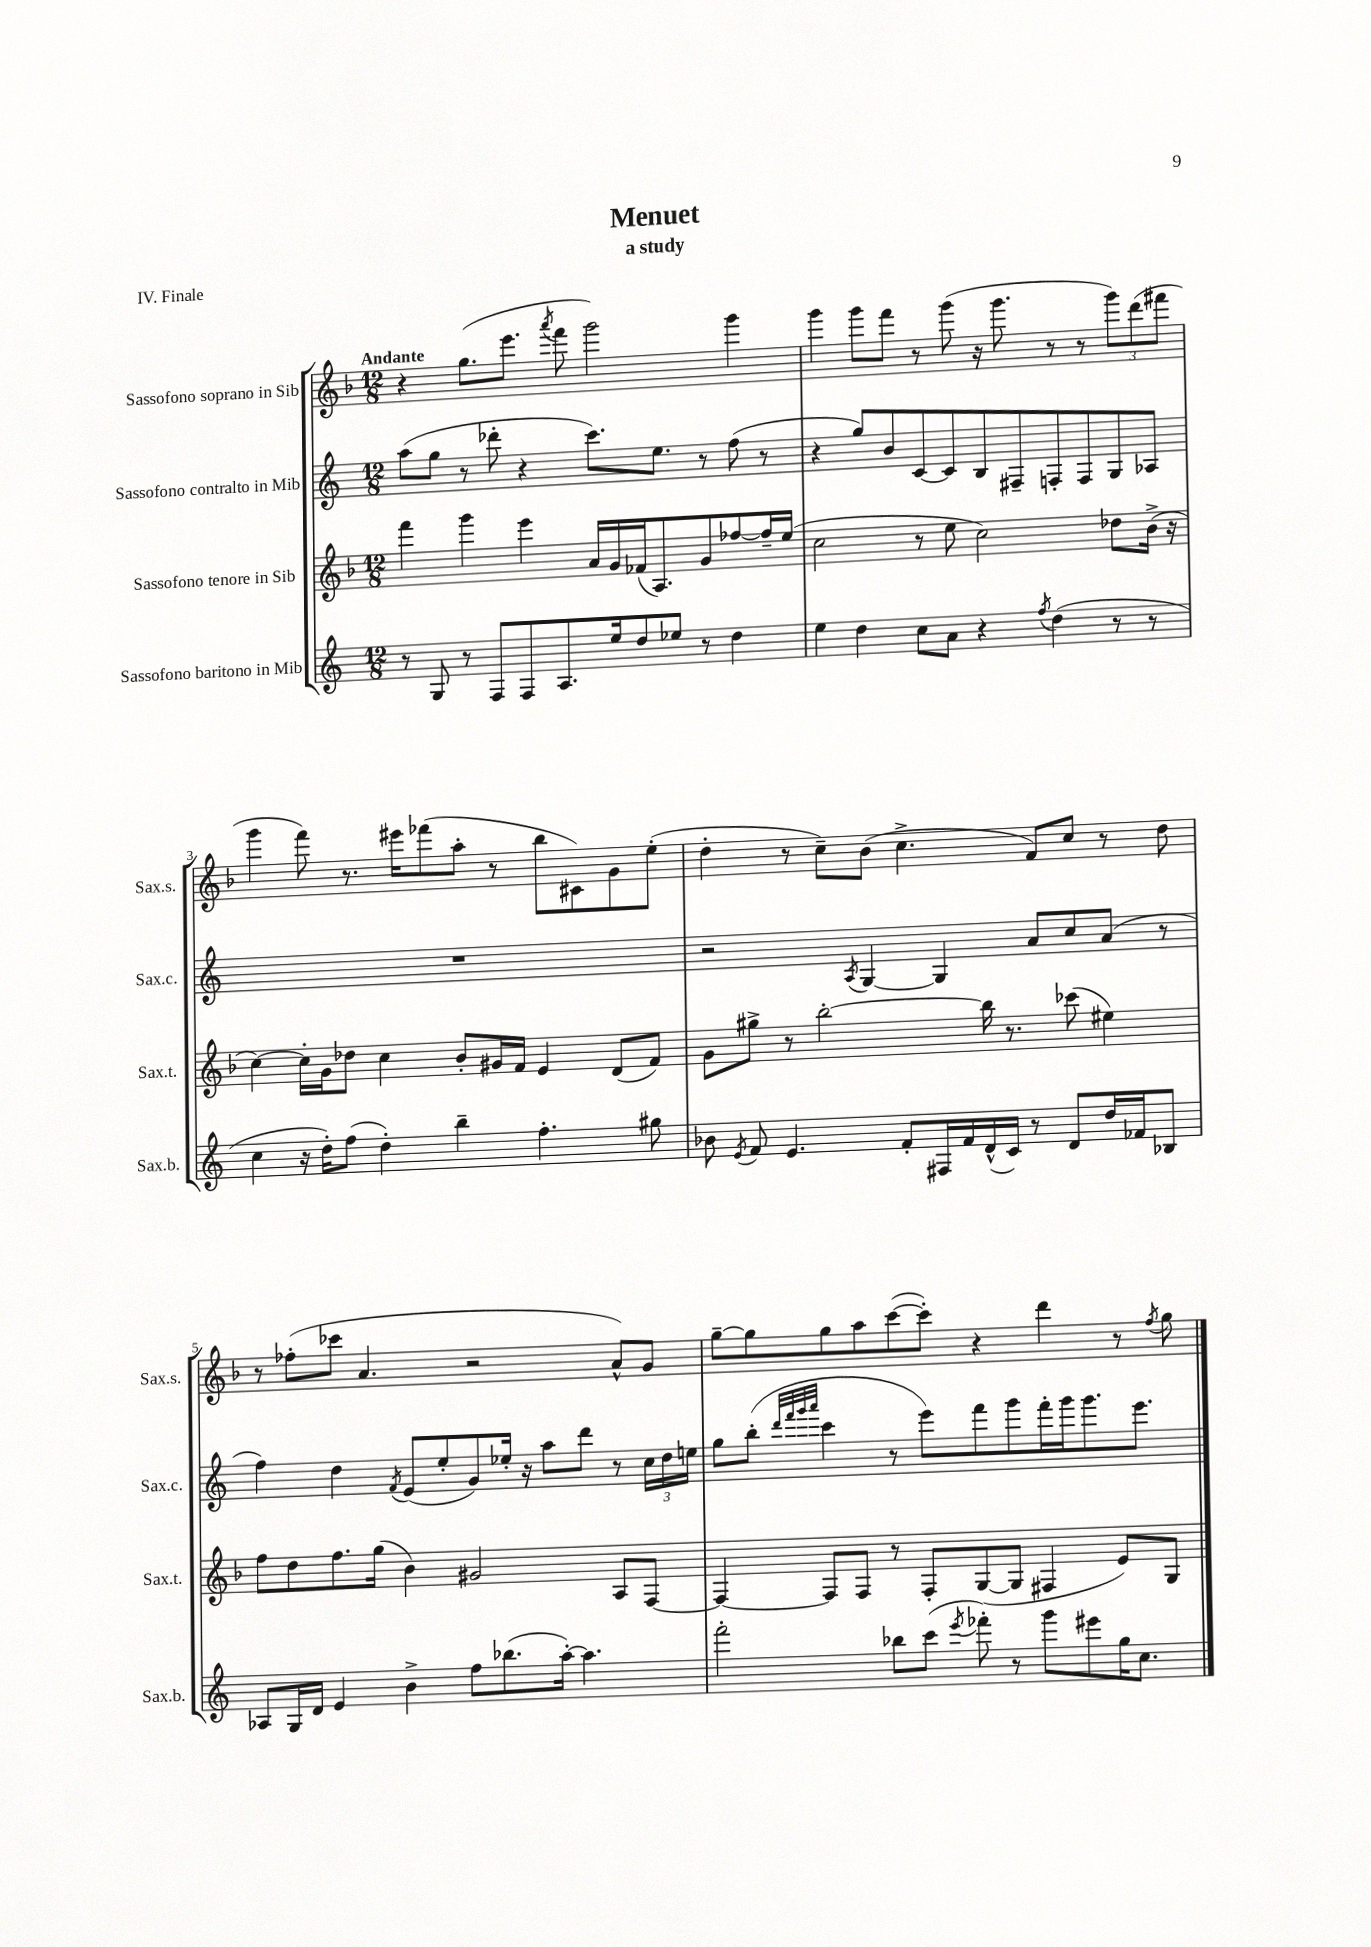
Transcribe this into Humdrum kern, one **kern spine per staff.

**kern	**kern	**kern	**kern
*staff4	*staff3	*staff2	*staff1
*clefG2	*clefG2	*clefG2	*clefG2
*k[]	*k[b-]	*k[]	*k[b-]
*M12/8	*M12/8	*M12/8	*M12/8
8r	4fff\	(8aa\L	4r
8G/	.	8gg\J	.
8r	4ggg\	8r	(8.gg\L
8F/L	.	8ddd-'\	.
.	.	.	8.eee\J
8F/	4eee\	4r	.
.	.	.	8qaaa/
8.A/	.	.	8fff\
.	16a/LL	8.ccc\L)	2ggg\)
16ee/k	16g/	.	.
8dd/	(16f-/J	.	.
.	8.A/)	8.ee\J	.
8ee-/J	.	.	.
8r	8g/	8r	.
4dd\	[8ff-/	(8ff\	4ggg\
.	16ff-~/]L	8r	.
.	(16ee/JJ	.	.
=	=	=	=
4ee\	2cc\	4r	4ggg\
4dd\	.	8gg/L)	8ggg\L
.	.	8b/	8fff\J
8cc\L	8r	[8c/	8r
8a\J	8ee\	8c/]	(8ggg\
4r	2cc\)	8B/	16r
.	.	.	8.ggg\
.	.	8F#~/	.
8qff/	.	.	.
(4dd\	.	8F'/	8r
.	.	8F/	8r
8r	8dd-\L	8G/	12ggg\L)
.	.	.	(12ddd\
8r	(16b-^\Jk	8A-/J	.
.	.	.	12fff#\J
.	16r	.	.
=	=	=	=
4cc\	[4cc\)	1.r	4ggg\
16r	16cc'\]LL	.	8fff\)
16dd'\LK)	16g\J	.	.
(8ff\J	8dd-\J	.	8.r
4dd'\)	4cc\	.	.
.	.	.	16eee#\LK
.	.	.	(8fff-\
4bb~\	8b-'/L	.	8aa'\J
.	16g#/L	.	8r
.	16f/JJ	.	.
4.ff'\	4e/	.	8bb-\L
.	.	.	8c#\)
.	(8d/L	.	8g\
8gg#\	8f/J)	.	(8ee'\J
=	=	=	=
8b-\	8g\L	2r	4dd'\
8qe/	.	.	.
8f/	8gg#^\J	.	.
4.e/	8r	.	8r
.	[2bb-'\	.	8cc~\L)
.	.	8qA/	.
.	.	[4G/	(8b-\J
8f'/L	.	.	4.cc^\
16F#/L	.	4G/]	.
16f/	.	.	.
(16d^^/	16bb-\]	.	.
16c/JJ)	8.r	.	.
8r	.	8a/L	8f/L)
8d/L	(8ccc-\	8cc/	8cc/J
16dd/L	4ee#\)	(8a/J	8r
16f-/J	.	.	.
8B-/J	.	8r	8dd\
=	=	=	=
8A-/L	8ff\L	4ff\)	8r
16G/L	8dd\	.	(8ff-'\L
16d/JJ	.	.	.
4e/	8.ff\	4dd\	8ccc-\J
.	.	.	4.a/
.	(16gg\Jk	.	.
.	.	8qf/	.
4b^\	4b-\)	(8e/L	.
.	.	8ee'/	.
8ff\L	2g#/	8g/)	2r
(8.bb-\	.	16ee-'/Jk	.
.	.	16r	.
.	.	8aa\L	.
[16aa'\Jk)	.	.	.
4.aa\]	.	8ddd\J	.
.	8A/L	8r	8a^^/L)
.	[8F/J	24cc\LL	8g/J
.	.	24dd\	.
.	.	24ee\JJ	.
=	=	=	=
2fff'\	4F/_	8gg\L	[8gg~\L
.	.	(8bb'\J	8gg\]
.	.	32qqddd/LLL	.
.	.	32qqfff/	.
.	.	32qqggg/	.
.	.	32qqaaa/JJJ	.
.	8F/]L	4ccc\	8gg\
.	8F/J	.	8aa\
8bb-\L	8r	8r	([8ccc\
(8ccc\J	8F'/L	8eee\L)	8ccc'\]J)
8qeee/	.	.	.
8fff-'\)	([8G/	8fff\	4r
8r	8G/]J	8ggg\	.
8ggg\L	4F#/	16fff'\L	4ddd\
.	.	16ggg\J	.
8eee#\	.	8.ggg\	.
16gg\K	8e/L)	.	8r
8.cc\J	.	8.eee\J	.
.	.	.	8qff/
.	8G/J	.	8gg\
==	==	==	==
*-	*-	*-	*-
